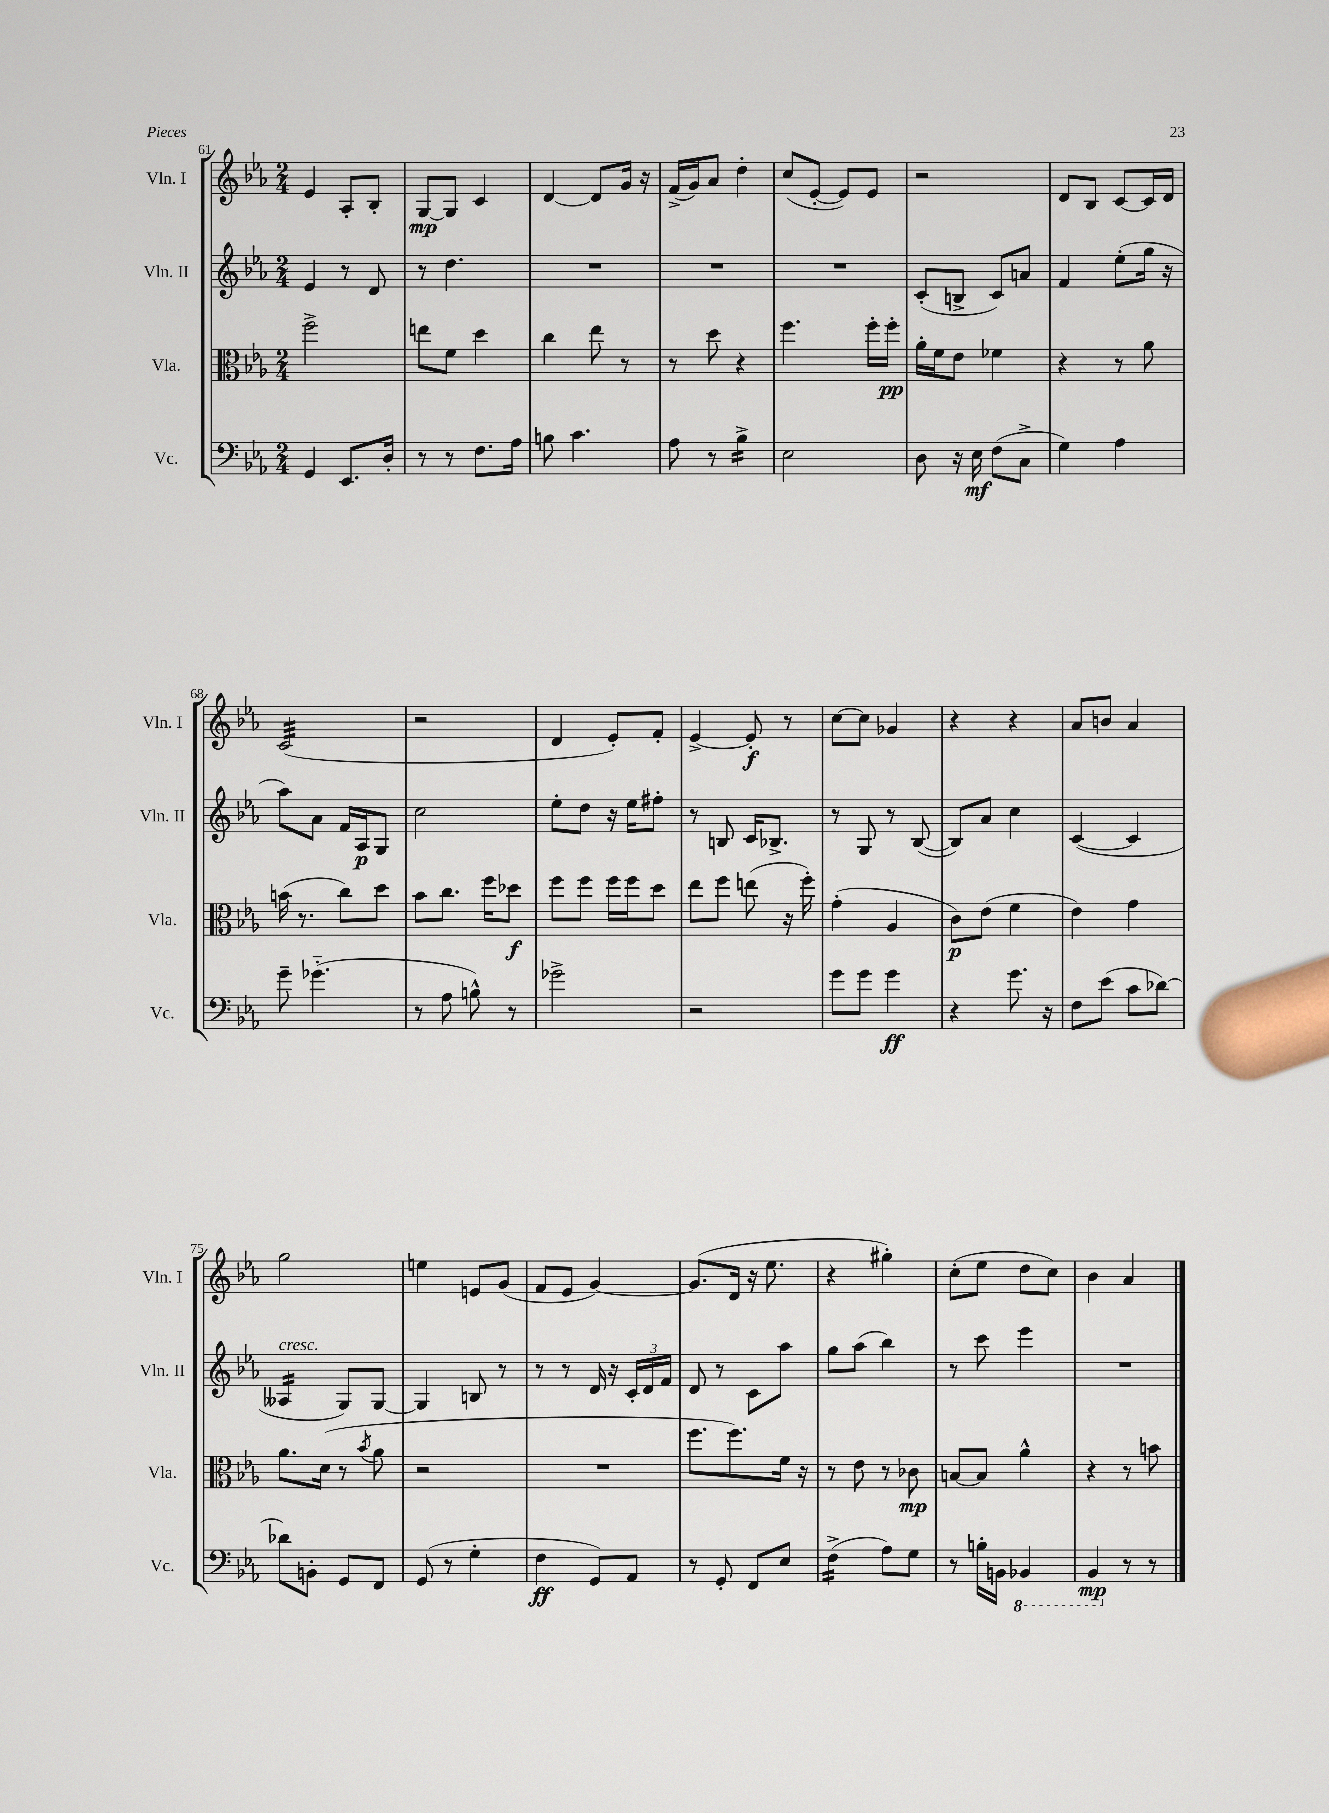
<<
\new StaffGroup <<
\new Staff = "s0" \with { instrumentName = "Vln. I" shortInstrumentName = "Vln. I" } {
    \clef treble \key ees \major \numericTimeSignature \time 2/4
    ees'4 aes8-. bes8-. |
    g8~\mp g8 c'4 |
    d'4~ d'8 g'16 r16 |
    f'16->( g'16) aes'8 d''4-. |
    c''8( ees'8~-. ees'8) ees'8 |
    r2 |
    d'8 bes8 c'8~ c'16 d'16 |
    c'2:32( |
    r2 |
    d'4 ees'8-.) f'8-. |
    ees'4~-> ees'8-.\f r8 |
    c''8~ c''8 ges'4 |
    r4 r4 |
    aes'8 b'8 aes'4 |
    g''2 |
    e''4 e'8 g'8( |
    f'8 ees'8 g'4~) |
    g'8.( d'16 r16 ees''8. |
    r4 gis''4-.) |
    c''8-.( ees''8 d''8 c''8) |
    bes'4 aes'4 \bar "|." |
}
\new Staff = "s1" \with { instrumentName = "Vln. II" shortInstrumentName = "Vln. II" } {
    \clef treble \key ees \major \numericTimeSignature \time 2/4
    ees'4 r8 d'8 |
    r8 d''4. |
    R2 |
    R2 |
    R2 |
    c'8-.( b8-> c'8) a'8 |
    f'4 ees''8-.( g''16 r16 |
    aes''8) aes'8 f'16 aes16\p g8 |
    c''2 |
    ees''8-. d''8 r16 ees''16 fis''8-. |
    r8 b8 c'16 bes8.-> |
    r8 g8 r8 bes8~( |
    bes8) aes'8 c''4 |
    c'4~( c'4 |
    aeses4:16^\markup { \italic "cresc." } g8) g8~ |
    g4 b8 r8 |
    r8 r8 d'16 r16 \tuplet 3/2 { c'16-. d'16 f'16 } |
    d'8 r8 c'8 aes''8 |
    g''8 aes''8( bes''4) |
    r8 c'''8 ees'''4 |
    R2 \bar "|." |
}
\new Staff = "s2" \with { instrumentName = "Vla." shortInstrumentName = "Vla." } {
    \clef alto \key ees \major \numericTimeSignature \time 2/4
    f''2-> |
    e''8 f'8 d''4 |
    c''4 ees''8 r8 |
    r8 d''8 r4 |
    f''4. f''16-. f''16-.\pp |
    aes'16-. f'16 ees'8 fes'4 |
    r4 r8 aes'8 |
    b'16( r8. c''8) d''8 |
    bes'8 c''8. f''16 des''8\f |
    f''8 f''8 f''16 f''16 d''8 |
    ees''8 f''8 e''8( r16 f''16-.) |
    g'4-.( aes4 |
    c'8\p) ees'8( f'4 |
    ees'4) g'4 |
    aes'8. d'16( r8 \acciaccatura { bes'8 } aes'8 |
    r2 |
    R2 |
    f''8. f''8.) f'16 r16 |
    r8 ees'8 r8 ces'8\mp |
    b8~ b8 aes'4-^ |
    r4 r8 b'8 \bar "|." |
}
\new Staff = "s3" \with { instrumentName = "Vc." shortInstrumentName = "Vc." } {
    \clef bass \key ees \major \numericTimeSignature \time 2/4
    g,4 ees,8. d16-. |
    r8 r8 f8. aes16 |
    b8 c'4. |
    aes8 r8 bes4:16-> |
    ees2 |
    d8 r16 ees16\mf f8( c8-> |
    g4) aes4 |
    g'8-- ges'4.-_( |
    r8 aes8 b8-^) r8 |
    ges'2-> |
    r2 |
    g'8 g'8 g'4\ff |
    r4 g'8. r16 |
    f8 ees'8( c'8 des'8~) |
    des'8 b,8-. g,8 f,8 |
    g,8( r8 g4-. |
    f4\ff g,8) aes,8 |
    r8 g,8-. f,8 ees8 |
    f4:16->( aes8) g8 |
    r8 b16-. b,16 \ottava #-1 bes,,!4 |
    bes,,4\mp \ottava #0 r8 r8 \bar "|." |
}
>>
>>
\layout { \context { \Score currentBarNumber = #61 } }
